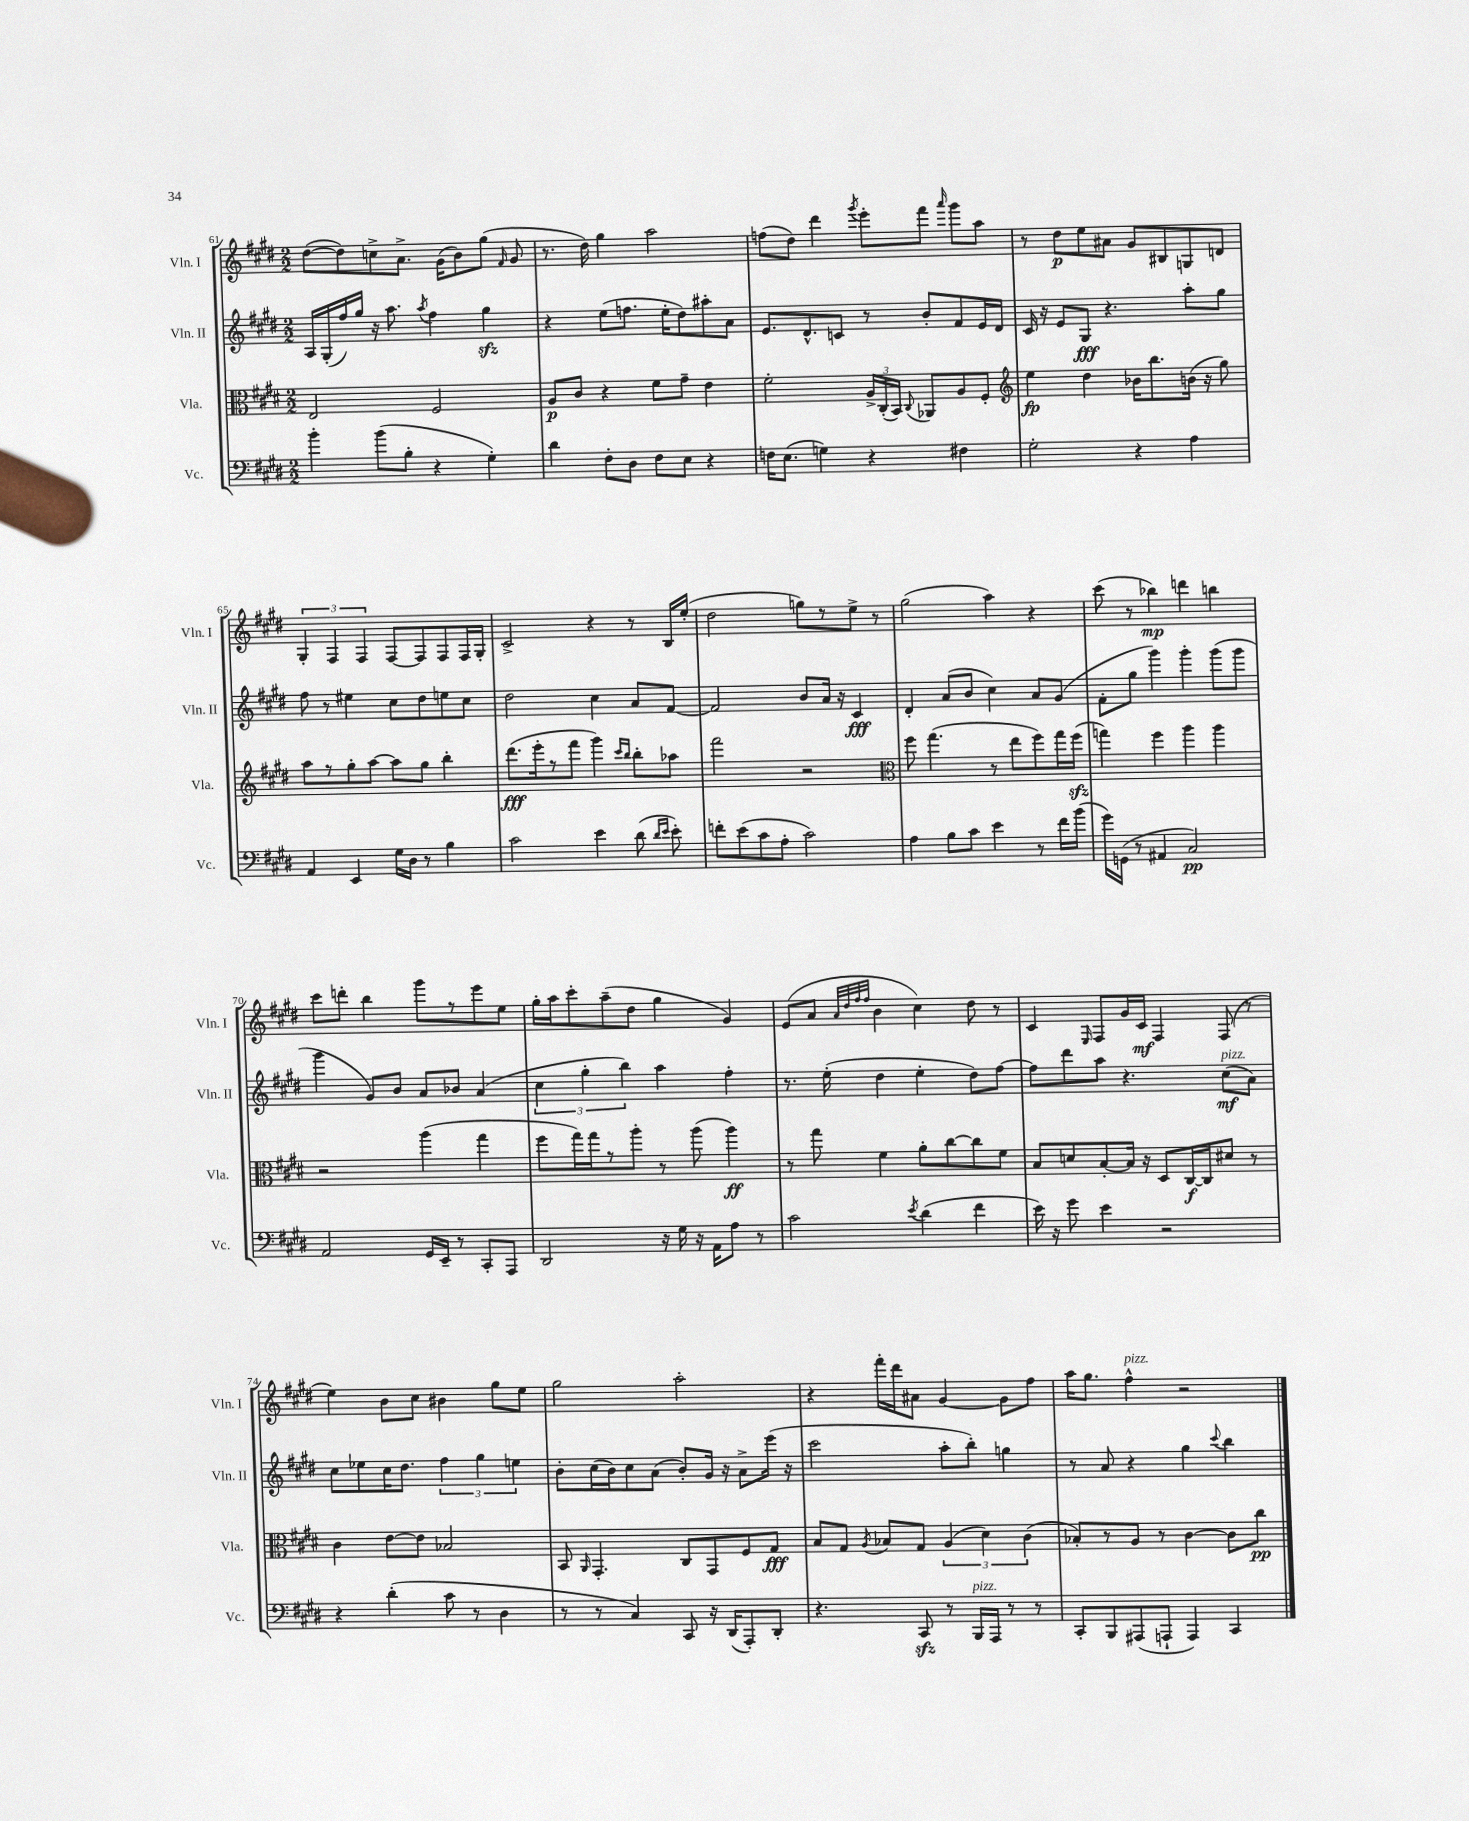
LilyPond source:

<<
\new StaffGroup <<
\new Staff = "s0" \with { instrumentName = "Vln. I" shortInstrumentName = "Vln. I" } {
    \clef treble \key e \major \numericTimeSignature \time 2/2
    \autoBeamOff dis''8[~( dis''8) c''8-> a'8.]-> gis'16[( b'8) gis''8]( \grace { fis'16 } gis'8 |
    r8. dis''16) gis''4 a''2 |
    f''8[( dis''8]) dis'''4 \acciaccatura { gis'''8 } e'''8[-. fis'''8] \grace { a'''16 } gis'''8[ a''8] |
    r8 dis''8[\p e''8 ais'8] gis'8[ bis8 g8 d'8] |
    \tuplet 3/2 { gis4-. fis4 fis4 } fis8[~ fis8 fis8 fis16 gis16]-. |
    cis'2-> r4 r8 b16[ e''16]-.( |
    dis''2 g''8[) r8 e''8]-> r8 |
    gis''2( a''4) r4 |
    cis'''8( r8 bes''4\mp) d'''4 b''4 |
    cis'''8[ d'''8]-. b''4 gis'''8[ r8 e'''8 e''8] |
    gis''16[-. a''16 cis'''8-. a''8--( dis''8] gis''4 gis'4) |
    e'8[( a'8] \grace { a'32[ dis''32 fis''32 fis''32] } b'4 cis''4) dis''8 r8 |
    cis'4 \grace { e16 } fis8[ gis'16 cis'16]\mf fis4 fis8( r8 |
    e''4) b'8[ cis''8] bis'4 gis''8[ e''8] |
    gis''2 a''2-. |
    r4 fis'''16[-. dis'''16 ais'8] gis'4~ gis'8[ fis''8] |
    a''16[ gis''8.] fis''4-^^\markup { \italic "pizz." } r2 \bar "|." |
}
\new Staff = "s1" \with { instrumentName = "Vln. II" shortInstrumentName = "Vln. II" } {
    \clef treble \key e \major \numericTimeSignature \time 2/2
    \autoBeamOff a16[ gis16-.( fis''16) gis''16] r16 a''8. \acciaccatura { a''8 } fis''4 gis''4\sfz |
    r4 e''8[( f''8.] e''16[-. dis''8) ais''8-. a'8] |
    e'8.[ dis'8.-^ c'8] r8 b'8[-. fis'8 e'16 dis'16] |
    cis'16 r16 e'8[ gis8]\fff r4. a''8[-. gis''8] |
    fis''8 r8 eis''4 cis''8[ dis''8 e''8 cis''8] |
    dis''2 cis''4 a'8[ fis'8]~ |
    fis'2 b'8[ a'16] r16 cis'4\fff |
    dis'4-. a'8[( b'8] cis''4) a'8[ gis'8]( |
    fis'8[-. gis''8] gis'''4) gis'''4-. gis'''8[( gis'''8] |
    gis'''4 gis'8[) b'8] a'8[ bes'8] a'4( |
    \tuplet 3/2 { cis''4 gis''4-. b''4) } a''4 fis''4-. |
    r8. e''16-.( dis''4 e''4-. dis''8[) fis''8]~ |
    fis''8[ dis'''8 a''8] r4. cis''8[\mf^\markup { \italic "pizz." }( a'8]) |
    cis''8[ ees''8 cis''16 dis''8.] \tuplet 3/2 { fis''4 gis''4 e''4 } |
    b'8[-. cis''16( b'16) cis''8 a'8]( b'8[-.) gis'16] r16 a'8[-> e'''16]( r16 |
    cis'''2 a''8[-. b''8]-.) g''4 |
    r8 a'8 r4 gis''4 \appoggiatura { cis'''8 } b''4 \bar "|." |
}
\new Staff = "s2" \with { instrumentName = "Vla." shortInstrumentName = "Vla." } {
    \clef alto \key e \major \numericTimeSignature \time 2/2
    \autoBeamOff e2 fis2 |
    a8[\p cis'8] r4 fis'8[ gis'8]-- e'4 |
    fis'2-. \tuplet 3/2 { a16[-> cis16-.( b,16]) } \appoggiatura { cis8 } aes,8[ a8 fis8]-. |
    \clef treble e''4\fp dis''4 bes'16[ b''8. b'16]( r16 gis''8) |
    a''8[ r8 gis''8-. a''8]~ a''8[ gis''8] b''4-. |
    dis'''8.[\fff( e'''16-. r8 fis'''8] gis'''4) \grace { cis'''16[ b''16] } b''8[-. aes''8] |
    fis'''2 r2 |
    \clef alto fis''8 gis''4.( r8 e''8[ fis''8) gis''16 fis''16]\sfz( |
    g''4) fis''4 a''4 a''4 |
    r2 a''4( gis''4 |
    fis''8[ gis''16) gis''16 r8 a''8]-. r8 a''8( a''4\ff) |
    r8 gis''8 fis'4 a'8[-. cis''8~ cis''8 fis'8] |
    b8[ d'8 b8~-. b16] r16 dis8[ cis16~\f cis16 dis'8] r8 |
    cis'4 e'8[~ e'8] bes2 |
    b,8 \grace { a,16 } gis,4.-. cis8[ gis,8 fis8 gis8]\fff |
    b8[ gis8] \acciaccatura { a8 } bes8[ gis8] \tuplet 3/2 { a4( dis'4) cis'4( } |
    bes8[-.) r8 a8] r8 cis'4~ cis'8[ cis''8]\pp \bar "|." |
}
\new Staff = "s3" \with { instrumentName = "Vc." shortInstrumentName = "Vc." } {
    \clef bass \key e \major \numericTimeSignature \time 2/2
    \autoBeamOff b'4-. b'8[( b8]-. r4 gis4-.) |
    dis'4 fis8[-. dis8] fis8[ e8] r4 |
    f16[ e8.]( g4) r4 fis4 |
    gis2-. r4 a4 |
    a,4 e,4 gis16[ dis16] r8 b4 |
    cis'2 e'4 dis'8( \grace { dis'16[ e'16] } e'8-.) |
    f'8[-. e'8( cis'8 a8]-. cis'2) |
    a4 b8[ cis'8] e'4 r8 fis'16[ b'16]( |
    gis'16[) g,16]( r8 ais,4 cis2\pp) |
    a,2 gis,16[ e,16]-- r8 cis,8[-. a,,8] |
    dis,2 r16 gis16 r16 a,16[ a8] r8 |
    cis'2 \acciaccatura { e'8 } dis'4( fis'4 |
    e'16) r16 gis'8 e'4 r2 |
    r4 dis'4-.( cis'8 r8 dis4 |
    r8 r8 cis4) cis,8 r16 dis,16[( a,,8-.) dis,8]-. |
    r4. cis,8\sfz r8 b,,16[^\markup { \italic "pizz." } a,,16] r8 r8 |
    cis,8[-. b,,8 ais,,8( a,,8]-! a,,4) cis,4 \bar "|." |
}
>>
>>
\layout { \context { \Score currentBarNumber = #61 } }
